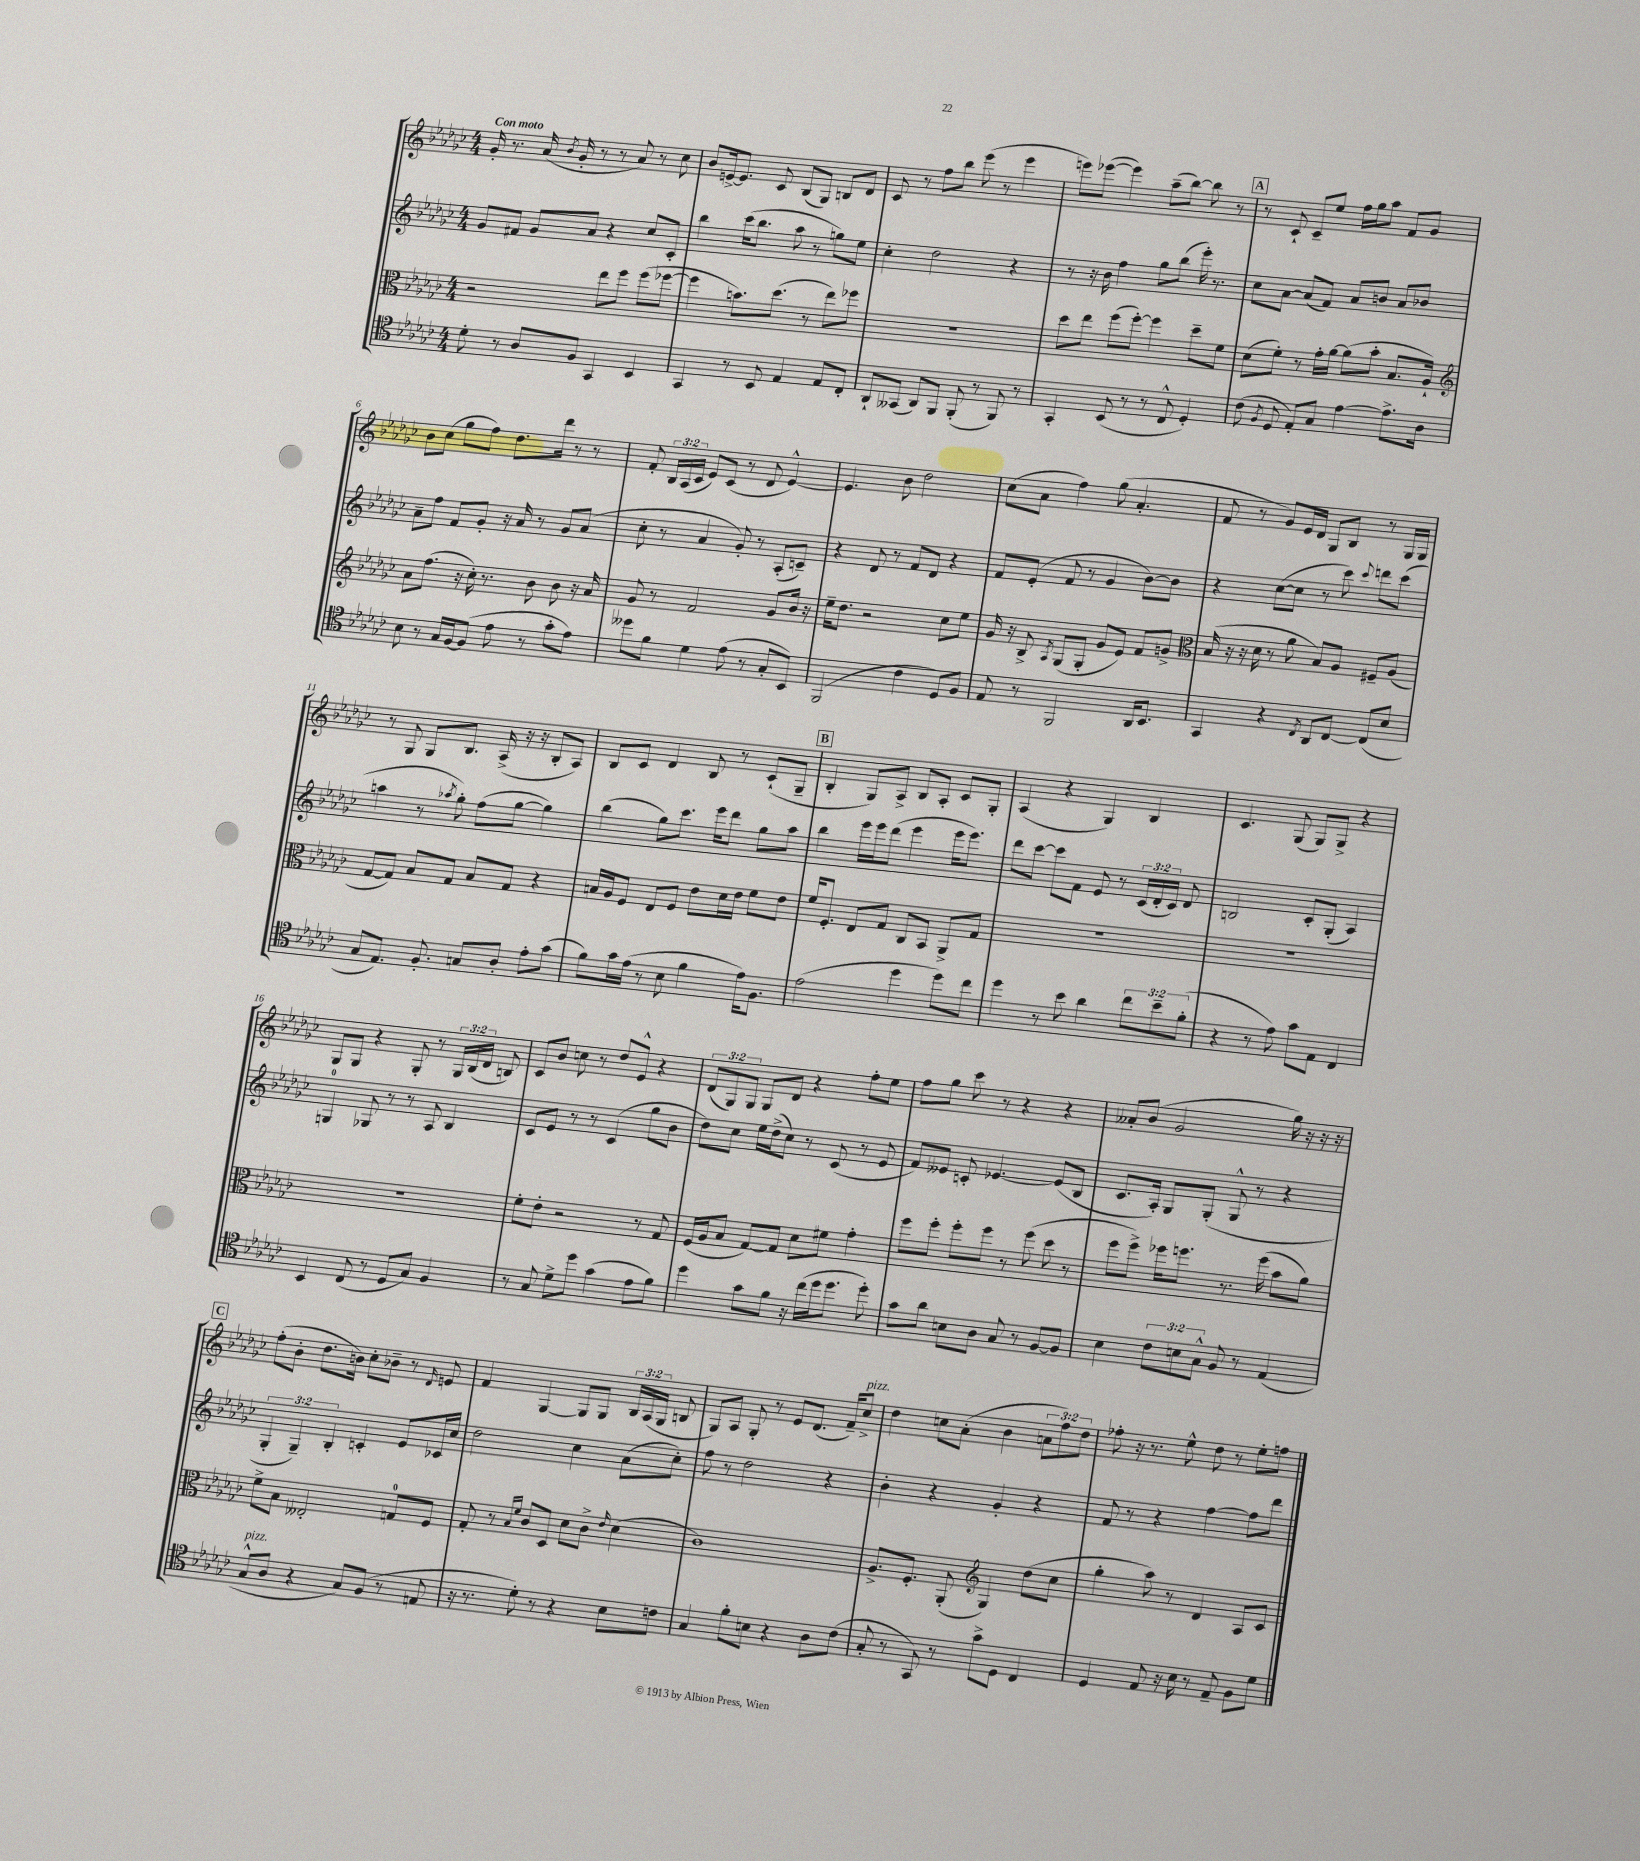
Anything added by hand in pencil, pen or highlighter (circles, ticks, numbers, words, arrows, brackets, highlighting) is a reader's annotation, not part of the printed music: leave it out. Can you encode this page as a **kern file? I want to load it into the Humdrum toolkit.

**kern	**kern	**kern	**kern
*staff4	*staff3	*staff2	*staff1
*clefC4	*clefC3	*clefG2	*clefG2
*k[b-e-a-d-g-c-]	*k[b-e-a-d-g-c-]	*k[b-e-a-d-g-c-]	*k[b-e-a-d-g-c-]
*M4/4	*M4/4	*M4/4	*M4/4
8d-'	2r	8g-	16g-'
.	.	.	8.r
8r	.	8f#	.
8A-	.	8g-	(16a-
.	.	.	8qb-
.	.	.	16g-'
8F	.	8a-	8r
4GG-	8ee-	4r	8r
.	8ff	.	8a-)
4BB-	(8ff	8cc-	8r
.	[8ff-	8c-'	8cc-
=	=	=	=
4GG-	4ff-]	4bb-	8b-
.	.	.	[16e^
.	.	.	8.e]
8r	8.b)	(16ccc-	.
.	.	8.bb-	.
8BB-	.	.	8c-
.	(8.dd-	.	.
4E-	.	8aa-	(8B-
.	8r	8r	8G-)
8E-	8ee-)	8gg)	8B
8C-'	8ff-	8ee-	8d-
=	=	=	=
8AA-`	1r	4cc-'	8c-
(8GG--	.	.	8r
8AA-)	.	2dd-	8ff
8FF	.	.	8bb-
(8FF'	.	.	(8eee-
8r	.	.	8r
8FF)	.	4r	4eee-
8r	.	.	.
=	=	=	=
4GG-'	8dd-	8r	8eee)
.	8ee-	16r	([8eee-
.	.	16b-	.
(8BB-	(8ff	4ff	4eee-])
8r	[8ff')	.	.
8r	4ff]	8gg-	(8aa-~
8C-^^	.	(8bb-	[8bb-)
4D-')	8dd-~	16eee-')	8bb-]
.	.	8.r	.
.	8f	.	8r
=	=	=	=
(8c-	(8d-	8cc-	8r
8qF	.	.	.
8D-	8f')	[8a-	8c-`
8E-')	8r	(8a-]	8c-~
8G-	16g-'	8f)	8ee-
.	[16a-	.	.
[4e-	(8a-]	8a-	16ff
.	.	.	16gg-
.	8b-'	8b	8aa-
8.e-^]	8.B-	8a-	8f
.	.	8b-	8g-
16A-	16A-`)	.	.
=	=	=	=
*	*clefG2	*	*
8B-	8a-	8a-~	8b-
8r	(8.ff	8ff	(8cc-
16G-	.	8f	8gg-
[16F	16r	.	.
(8F]	16cc-')	8g-'	8ff)
.	8.r	.	.
8e-	.	16r	8.dd-
.	.	16a-	.
8r	8b-	8r	.
.	.	.	16ddd-
8g-'	8b-	8g-	8r
8e-)	16r	(8a-	8r
.	16a-	.	.
=	=	=	=
8dd--	8g-	8cc-'	8f'
8f	8r	8r	24B-
.	.	.	(24A-
.	.	.	24c-
4d-	2f	4a-	8e-)
.	.	.	(8c-
(8e-	.	8g-')	8r
8r	.	8r	8d-
8G-'	8g-	(8A-'	[4e-^^)
8BB-)	16b-	8c~)	.
.	16r	.	.
=	=	=	=
(2FF	16ee-~	4r	4.e-]
.	8.dd-	.	.
.	2r	8d-	.
.	.	8r	8b-
4c-	.	8f	2dd-
.	.	8d-	.
8D-)	8cc-	4r	.
8F	8ee-	.	.
=	=	=	=
8E-	16g-	8f	(8cc-
.	16r	.	.
8r	8B-^	(8e-'	8a-
.	8qA-	.	.
2FF	(8G-	8f	4ff)
.	8G-'	8r	.
.	8g-	4g-	(8gg-
.	8e-)	.	4.a-'
16AA-	8f	[8b-)	.
8.BB-	.	.	.
.	8g^	8b-]	.
=	=	=	=
*	*clefC3	*	*
4GG-	(16B-	4r	8f
.	16r	.	.
.	16r	.	8r
.	16d-	.	.
4r	8r	([8cc-	8g-)
.	8a-	8cc-]	16e-
.	.	.	16d-
8qC-	.	.	.
8AA-	8B-)	8r	8G-
[8C-	8A-	8ccc-)	8B-
.	.	8qqccc-	.
(8C-]	8F#~	8ddd	8r
8B-	(8A-	(8ccc-	16G-
.	.	.	16G-
=	=	=	=
8G-	[8G-	4aa	8r
8.E-)	8G-])	.	8G-
.	8B-	8r	8G-
8.F'	.	.	.
.	.	8qaa-	.
.	8G-	8gg-')	8.B-
8G	8B-	(8ff	.
.	.	.	(16A-^
8A-'	8G-	[8gg-	16r
.	.	.	16r
8e-'	4r	4gg-])	8B-'
(8g-	.	.	8A-)
=	=	=	=
8f)	16B	(4bb-	8B-
.	16A-	.	.
16g-	8F	.	8c-
(16e-	.	.	.
8r	8E-	8gg-)	4d-
8B-	8F	8.ccc-	.
4f	8e-	.	8B-
.	.	16eee-	.
.	16d-	8ddd-	8r
.	16e-	.	.
16e-)	8f	8gg-	(8c-`
8.F	.	.	.
.	8e-	8aa-	8G-~
=	=	=	=
(2e-	16f	4bb-	4B-'
.	8.F'	.	.
.	8E-	16eee-	8G-)
.	.	16eee-	.
.	8G-	(8ddd-	8A-^
4dd-	8C-	4eee-	8B-
.	8BB-	.	8A-'
8dd-)	8AA-^	16eee-	8c-
.	.	8.eee-)	.
8cc-	8G-	.	8G-'
=	=	=	=
4dd-	1r	8ddd-	(4A-
.	.	[8ccc-	.
8r	.	8ccc-]	4r
8b-	.	8f	.
4a-	.	8e-	4G-)
.	.	8r	.
12cc-	.	(24c-	4B-
.	.	24d-'	.
12b-~	.	24c-)	.
.	.	8d-	.
(12f'	.	.	.
=	=	=	=
4r	1r	2B	4.c-
8r	.	.	.
8e-)	.	.	(8G-
8g-	.	8c-'	8G-)
8E-	.	(8G-'	8G-^
4C-	.	4A-)	4r
=	=	=	=
4BB-	1r	4G	8G-
.	.	.	8G-
(8C-	.	8G-	4r
8r	.	8r	.
8D-	.	8r	8G-'
8G-)	.	8A-	8r
4F	.	4B-	24G-
.	.	.	(24B-
.	.	.	24d-
.	.	.	8B)
=	=	=	=
8r	8f'	8c-	8c-
8G-	8e-'	8e-	8b-
8d-^	2r	8r	8cc
8dd-	.	8r	8r
(4g-	.	(4c-	8dd-
.	.	.	8e-^^
8e-	8r	8gg-	4r
8f)	8G-	8b-	.
=	=	=	=
4dd-	(16F	8dd-)	(12d-
.	16A-	.	.
.	.	.	12G-)
.	8B-	8cc-	.
.	.	.	12G-
8g-	[8G-)	16ee-	8G-
.	.	(16dd-^	.
8f	8G-]	8cc-)	8d-
16r	8d-	8r	4r
(16cc-	.	.	.
16dd-	8f#	(8c-	.
8.dd-	.	.	.
.	4g-'	8r	8ff'
8dd-')	.	8e-	8ee-
=	=	=	=
8g-	8ff	8f)	8ff
8a-	8ff'	8e--	8gg-
8B	8ff'	8c'	8ccc-
8A-	8ff	[4.e-	8r
8G-	8r	.	4r
8r	(8ff	.	.
[8F	8dd-	(8e-]	4r
8F]	8r	8B-	.
=	=	=	=
4B-	8ff	8.c-	8a--'
.	8ff^)	.	(8b-
.	.	16A-')	.
12c-	16ff-	8G-	2g-
.	8.ff	.	.
12B	.	.	.
.	.	(8G-'	.
12G-^^	.	.	.
8F	8.r	8G-^^	.
8r	.	8r	.
.	(16ff	.	.
(4E-	8b-	4r	16gg-)
.	.	.	16r
.	8a-)	.	16r
.	.	.	16r
=	=	=	=
8G-^^	8f^	6G-'	(8ff'
8A-	8B-	.	8b-'
.	.	6G-~)	.
4r	2E--'	.	8.dd-
.	.	6B-'	.
.	.	.	16b)
8G-)	.	4c'	8cc-'
(8F	.	.	8b-~
8r	8G	8e-	8r
.	.	.	16qqd-
8E	8F	16c-	8e
.	.	16cc-	.
=	=	=	=
16r	8G-'	2dd-	4f
8.r	.	.	.
.	8r	.	.
.	16qqB-	.	.
.	16qqf	.	.
8d-')	8c-	.	[4G-
8r	8D-	.	.
4r	8d-	4cc-	8G-]
.	8c-^	.	8G-
.	16qqe-	.	.
8B-	(4d-	(8a-	24B-
.	.	.	(24A-
.	.	.	24G-
8c	.	8cc-')	8B
=	=	=	=
4G-	1c-)	8ff	8G-)
.	.	8r	8A-
8f'	.	2dd-	8G-'
8B	.	.	8r
4r	.	.	8e-
.	.	.	(8.d-
8A-	.	4r	.
.	.	.	16f~)
(8c-	.	.	8cc-^
=	=	=	=
8G-'	8.A-^	4b-'	4dd-
8r	.	.	.
.	8.F'	.	.
8GG-)	.	4r	8cc
8r	(8AA-'	.	(8a-'
*	*clefG2	*	*
8g-^	4G-)	4g-'	4b-
8D-	.	.	.
4C-	(8dd-	4r	12a
.	.	.	12ff)
.	8cc-	.	.
.	.	.	12dd-
=	=	=	=
4D-	4gg-'	8f	8ff-'
.	.	8r	16r
.	.	.	8.r
8E-	8aa-)	4r	.
16r	8r	.	8ee-^^
16B-	.	.	.
8r	4d-	[4ff	8dd-
8E-~	.	.	8r
8F	8A-	8ff]	8ee-'
8d-	8c-	8ddd-	8ff
==	==	==	==
*-	*-	*-	*-
